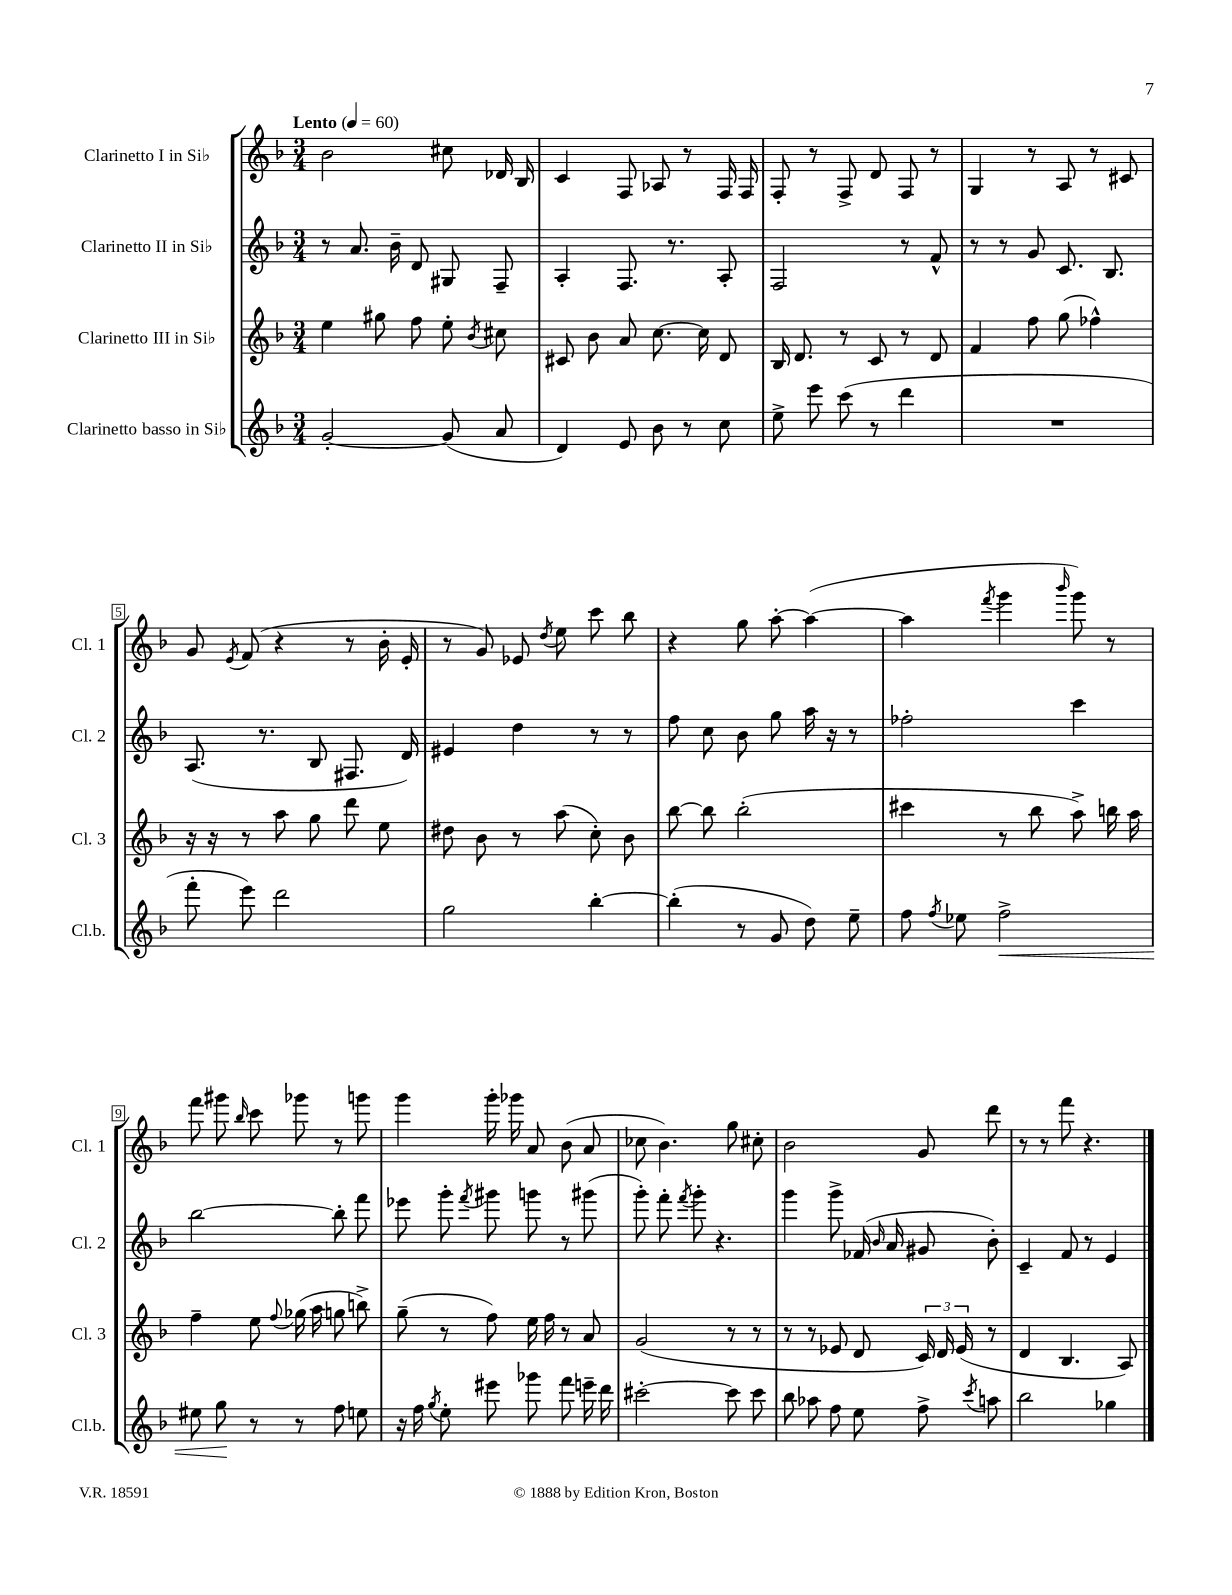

**kern	**kern	**kern	**kern
*staff4	*staff3	*staff2	*staff1
*clefG2	*clefG2	*clefG2	*clefG2
*k[b-]	*k[b-]	*k[b-]	*k[b-]
*M3/4	*M3/4	*M3/4	*M3/4
*MM60	*MM60	*MM60	*MM60
[2g'	4ee	8r	2b-
.	.	8.a	.
.	8gg#	.	.
.	.	16b-~	.
.	8ff	8d	.
(8g]	8ee'	8G#	8cc#
.	8qb-	.	.
8a	8cc#	8F~	16d-
.	.	.	16B-
=	=	=	=
4d)	8c#	4A'	4c
.	8b-	.	.
8e	8a	8.F	8F
8b-	[8.cc	.	8A-
.	.	8.r	.
8r	.	.	8r
.	16cc]	.	.
8cc	8d	8A'	16F
.	.	.	16F
=	=	=	=
8ee^	16B-	2F	8F'
.	8.d	.	.
8eee	.	.	8r
(8ccc	8r	.	8F^
8r	8c	.	8d
4ddd	8r	8r	8F
.	8d	8f^^	8r
=	=	=	=
2.r	4f	8r	4G
.	.	8r	.
.	8ff	8g	8r
.	(8gg	8.c	8A
.	4ff-^^)	.	8r
.	.	8.B-	.
.	.	.	8c#
=	=	=	=
8fff'	16r	(8.A	8g
.	16r	.	.
.	.	.	8qe
8eee)	8r	.	(8f
.	.	8.r	.
2ddd	8aa	.	4r
.	8gg	8B-	.
.	8ddd	8.F#	8r
.	8ee	.	16b-'
.	.	16d)	16e'
=	=	=	=
2gg	8dd#	4e#	8r
.	8b-	.	8g)
.	8r	4dd	8e-
.	.	.	8qdd
.	(8aa	.	8ee
[4bb-'	8cc')	8r	8ccc
.	8b-	8r	8bb-
=	=	=	=
(4bb-']	[8bb-	8ff	4r
.	8bb-]	8cc	.
8r	(2bb-'	8b-	8gg
8g	.	8gg	[8aa'
8dd)	.	16aa	(4aa_
.	.	16r	.
8ee~	.	8r	.
=	=	=	=
8ff	4ccc#	2ff-'	4aa]
8qff	.	.	.
8ee-	.	.	.
.	.	.	8qfff
2ff^	8r	.	4ggg
.	8bb-	.	.
.	.	.	16qqbbb-
.	8aa^)	4ccc	8ggg)
.	16bb	.	8r
.	16aa	.	.
=	=	=	=
8ee#	4ff~	[2bb-	8fff
8gg	.	.	8ggg#
.	.	.	16qqbb-
8r	8ee	.	8ccc
.	8qqff	.	.
8r	(16gg-	.	8ggg-
.	16aa	.	.
8ff	8gg	8bb-']	8r
8ee	8bb^)	8fff	8ggg
=	=	=	=
16r	(8gg~	8eee-	4ggg
16ff	.	.	.
8qgg	.	.	.
8ee'	8r	8ggg'	.
.	.	8qfff	.
8eee#	8ff)	8ggg#	16ggg'
.	.	.	16ggg-
8ggg-	16ee	8ggg	8a
.	16ff	.	.
8fff	8r	8r	(8b-
16eee~	8a	(8ggg#	8a
16ddd	.	.	.
=	=	=	=
[2ccc#'	(2g	8ggg')	8cc-
.	.	8fff'	4.b-)
.	.	8qfff	.
.	.	8ggg'	.
.	.	4.r	.
8ccc#]	8r	.	8gg
8ccc#	8r	.	8cc#'
=	=	=	=
8bb-	8r	4ggg	2b-
8aa-	8r	.	.
8ff	8e-	8ggg^	.
8ee	8d	(16f-	.
.	.	16qqb-	.
.	.	16a	.
8ff^	24c)	8g#	8g
.	24d	.	.
.	(24e-	.	.
8qccc	.	.	.
8aa	8r	8b-')	8ddd
=	=	=	=
2bb-	4d	4c~	8r
.	.	.	8r
.	4.B-	8f	8fff
.	.	8r	4.r
4gg-	.	4e	.
.	8A)	.	.
==	==	==	==
*-	*-	*-	*-
